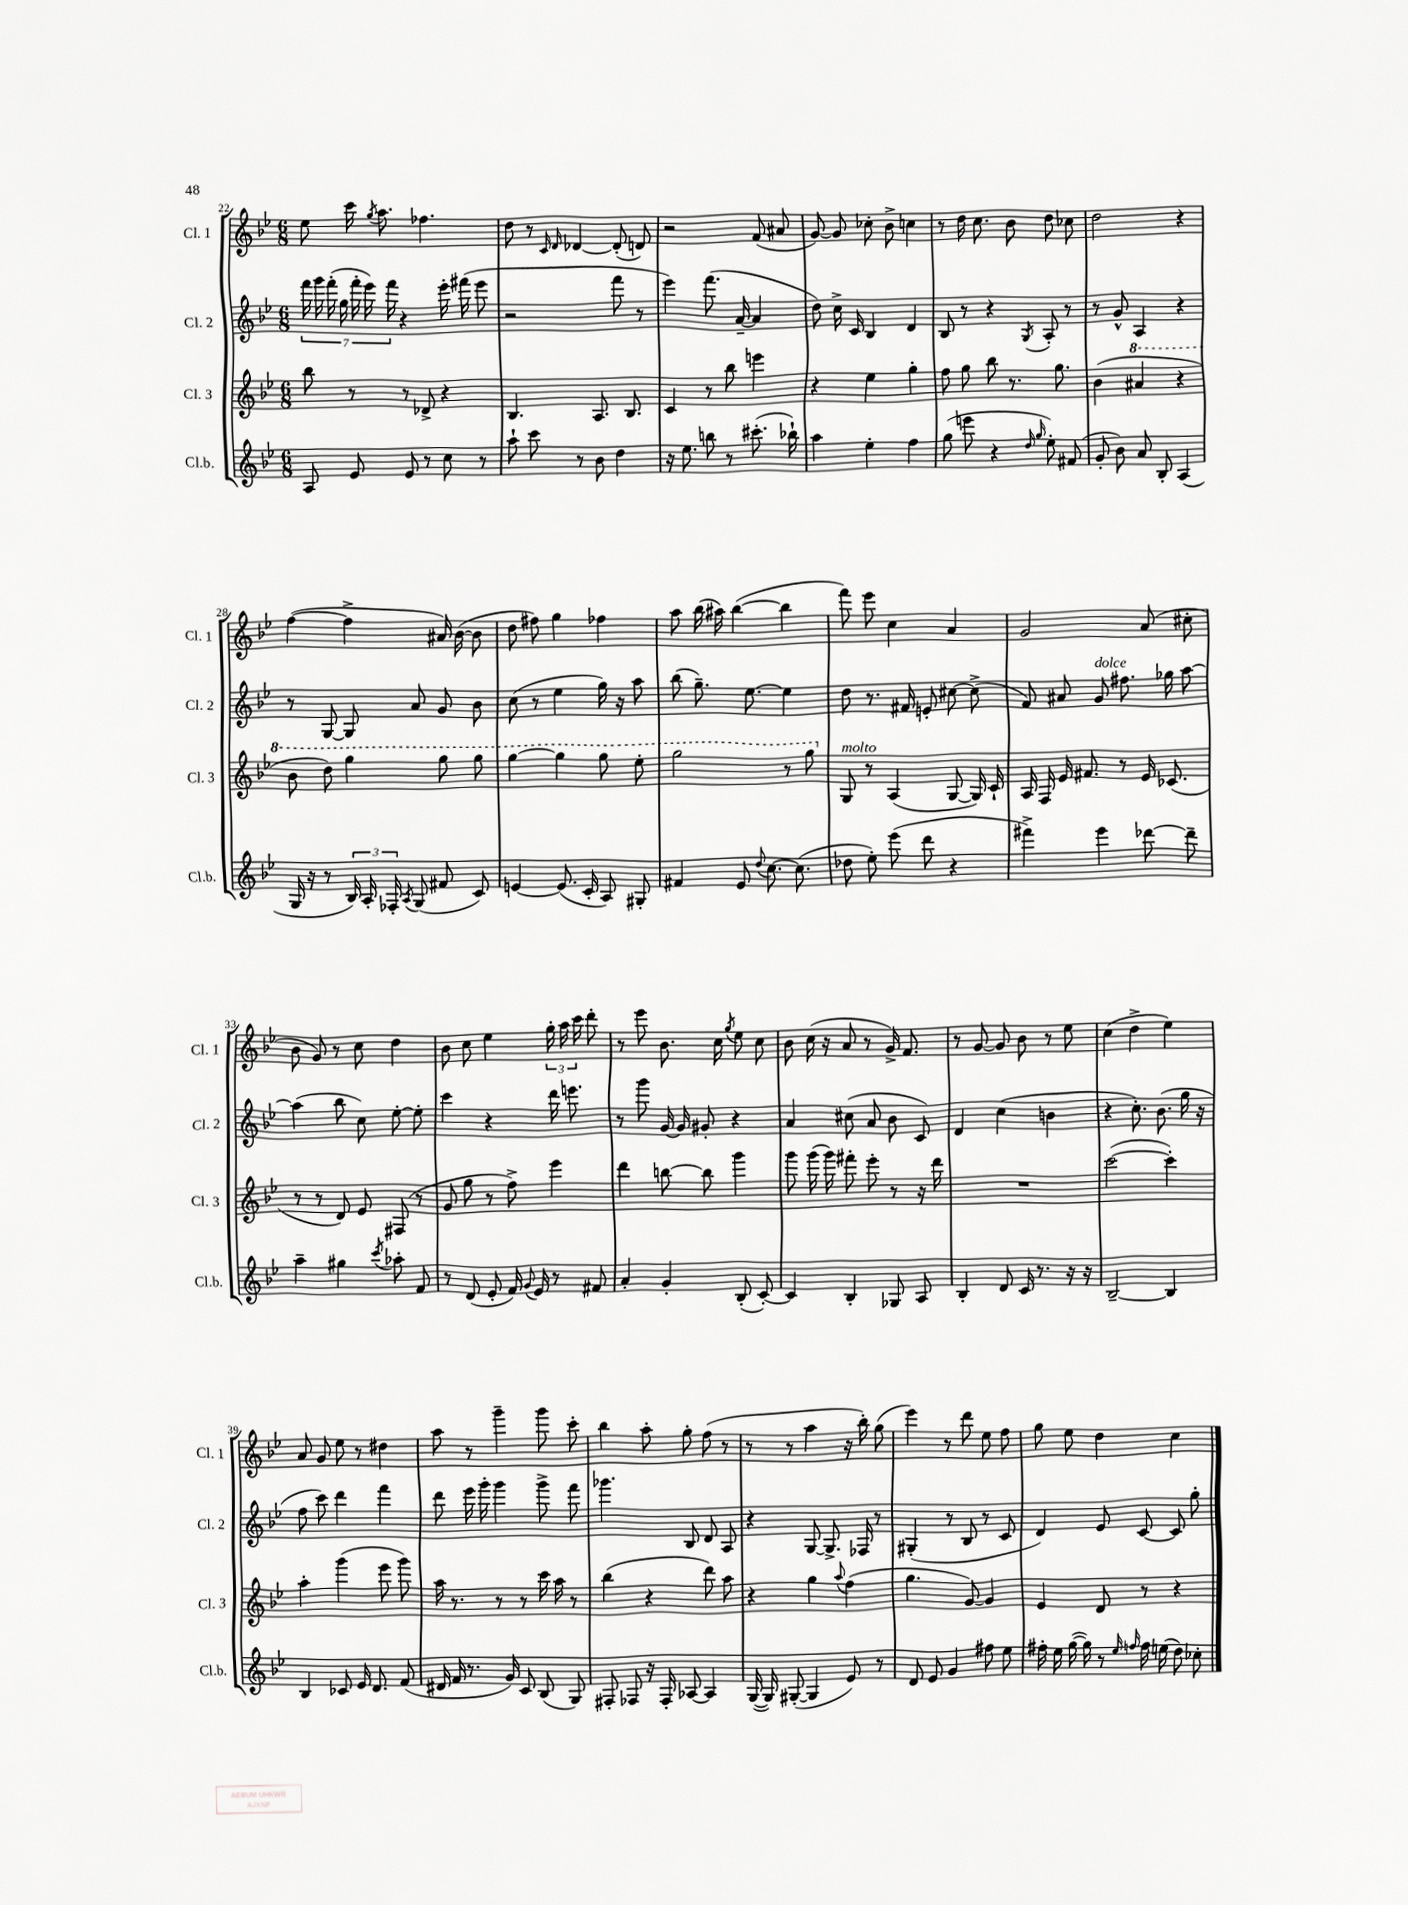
<<
\new StaffGroup <<
\new Staff = "s0" \with { instrumentName = "Cl. 1" shortInstrumentName = "Cl. 1" } {
    \clef treble \key bes \major \numericTimeSignature \time 6/8
    \autoBeamOff ees''8 c'''16 \acciaccatura { g''8 } a''8. fes''4. |
    d''8 r8 \grace { c'16 d'16 } des'4~ des'8-.( d'8) |
    r2 f'8( ais'8 |
    g'8~) g'8 ces''8-. bes'8-> c''4 |
    r8 d''16 c''8. bes'8 d''8 ces''8 |
    d''2 r4 |
    f''4~( f''4-> ais'16) bes'16~( bes'8 |
    d''8 fis''8) g''4 fes''4 |
    a''8 bes''16( ais''16) bes''4~( bes''4 |
    f'''8) ees'''8 c''4 a'4 |
    g'2 a'8( cis''8-. |
    bes'8 g'8) r8 c''8 d''4 |
    bes'8 c''8 ees''4 \tuplet 3/2 { g''16-. a''16 c'''16 } d'''8-. |
    r8 ees'''8 bes'8. c''16 \acciaccatura { g''8 } ees''8 c''8 |
    bes'8 c''16( r16 a'8 r8 g'16->) f'8. |
    r8 g'8~ g'8 bes'8 r8 ees''8 |
    c''4( d''4-> ees''4) |
    a'8 g'8 ees''8 r8 dis''4 |
    a''8 r8 g'''4-- g'''8 c'''8-. |
    bes''4 a''8-. g''8-. f''8( r8 |
    r8 r8 a''4 r16 bes''16-.) g''8( |
    ees'''4) r8 d'''8 ees''8 f''8 |
    g''8 ees''8 d''4 c''4 \bar "|." |
}
\new Staff = "s1" \with { instrumentName = "Cl. 2" shortInstrumentName = "Cl. 2" } {
    \clef treble \key bes \major \numericTimeSignature \time 6/8
    \autoBeamOff \tuplet 7/4 { f'''16 g'''16 f'''16-.( g''16 f'''16-. ees'''16) f'''16 } r4 ees'''16-. fis'''16( ees'''8 |
    r2 f'''8 r8 |
    ees'''4) f'''8.( a'16~-- a'4 |
    d''8) c''16-> c'16 bes4 d'4 |
    bes8 r8 r4 \acciaccatura { g8 } a8-. r8 |
    r8 g'8-^ a4 r4 |
    r8 g8~ g8 a'8 g'8 bes'8 |
    c''8( r8 ees''4 g''16) r16 a''8 |
    bes''8( g''8.--) ees''8.~ ees''4 |
    d''8 r8. fis'16 e'8-. cis''8~ cis''8->( |
    f'8) ais'8 g'8^\markup { \italic "dolce" } fis''8. ges''16 a''8~ |
    a''4( bes''8 c''8) ees''8~-. ees''8-. |
    c'''4 r4 d'''16 e'''8. |
    r8 g'''8 g'16~ g'16 gis'8-. r4 |
    a'4 cis''8( a'8 bes'8 c'8) |
    d'4 c''4( b'4 |
    r4 c''8.-.) bes'8.( g''16 r16 |
    f''8 c'''8) d'''4 f'''4 |
    d'''8 ees'''16 g'''16-. g'''4 g'''8-> f'''8 |
    ges'''4. bes8 d'8 a8 |
    r4 g8~ g8.-> fes16 r8 |
    gis4-.( r8 bes8 r8 c'8 |
    d'4) ees'8 c'8~ c'8 g''8-. \bar "|." |
}
\new Staff = "s2" \with { instrumentName = "Cl. 3" shortInstrumentName = "Cl. 3" } {
    \clef treble \key bes \major \numericTimeSignature \time 6/8
    \autoBeamOff bes''8 r8 r8 des'8-> r4 |
    bes4. a8. bes8. |
    c'4 r8 bes''8 e'''4 |
    r4 ees''4 g''4-. |
    f''8 g''8 bes''8 r8. g''8. |
    bes'4( \ottava #1 ais''4 r4 |
    bes''8 d'''8) g'''4 g'''8 g'''8 |
    g'''4~ g'''4 g'''8 ees'''8-. |
    g'''2 r8 g'''8 \ottava #0 |
    g8^\markup { \italic "molto" } r8 a4( g8~ g16) c'16-! |
    a16 f16 ees'16 fis'8. r8 ees'16 ces'8.( |
    r8 r8 d'8) ees'8 fis8( r8 |
    g'8 g''8 r8 f''8->) ees'''4 |
    d'''4 b''8~ b''8 g'''4 |
    g'''8 g'''16( g'''16) fis'''8-. ees'''8-. r8 r16 d'''16 |
    R2. |
    c'''2~( c'''4-.) |
    a''4-. g'''4( ees'''8 g'''8) |
    a''16 r8. r8 r8 c'''16 a''16 r8 |
    bes''4( r4 d'''8) a''8 |
    r4 g''4 \appoggiatura { a''8 } f''4( |
    g''4. g'8~) g'4 |
    ees'4 d'8 r8 r4 \bar "|." |
}
\new Staff = "s3" \with { instrumentName = "Cl.b." shortInstrumentName = "Cl.b." } {
    \clef treble \key bes \major \numericTimeSignature \time 6/8
    \autoBeamOff a8 ees'8 ees'8 r8 c''8 r8 |
    a''8-! c'''8 r8 bes'8 d''4 |
    r16 ees''8. b''8 r8 cis'''8.-.( bes''16-!) |
    a''4 ees''4-. f''4 |
    g''8( e'''8 r4 \grace { d''16 g''16 } ees''8-.) fis'8( |
    g'8-. bes'8) a'8 bes8-. a4( |
    g16 r16 r8 \tuplet 3/2 { bes16) a16-. fes16-. } \acciaccatura { a8 } g8( fis'8 c'8) |
    e'4~ e'8.( c'16-. a8) gis8-. |
    fis'4 ees'8 \appoggiatura { d''8 } c''8.~ c''8.( |
    des''8 ees''8-.) ees'''8( d'''8 r4 |
    fis'''4->) ees'''4 des'''8~ des'''8-- |
    a''4-- gis''4 \acciaccatura { c'''8 } aes''8-. f'8 |
    r8 d'8( ees'8-. f'16) \appoggiatura { g'8 } ees'16 r8 fis'8 |
    a'4-. g'4-. bes8-.( c'8~-.) |
    c'4 bes4-. ges8 a8 |
    bes4-. d'8 c'16 r8. r16 r16 |
    bes2~-- bes4 |
    bes4 ces'8 ees'16 d'8. f'8( |
    dis'16 f'16 r8. g'16) c'8 bes8( g8) |
    fis8-. fes8 r16 fes16-. aes8~ aes4 |
    g16~( g16) gis8~-.( gis4 ees'8) r8 |
    d'8 ees'8 g'4 fis''8 ees''8 |
    fis''16-. ees''16 g''16~( g''16) r8 \grace { ees''16 f''16 } f''16 e''16( d''8) ces''8-. \bar "|." |
}
>>
>>
\layout { \context { \Score currentBarNumber = #22 } }
